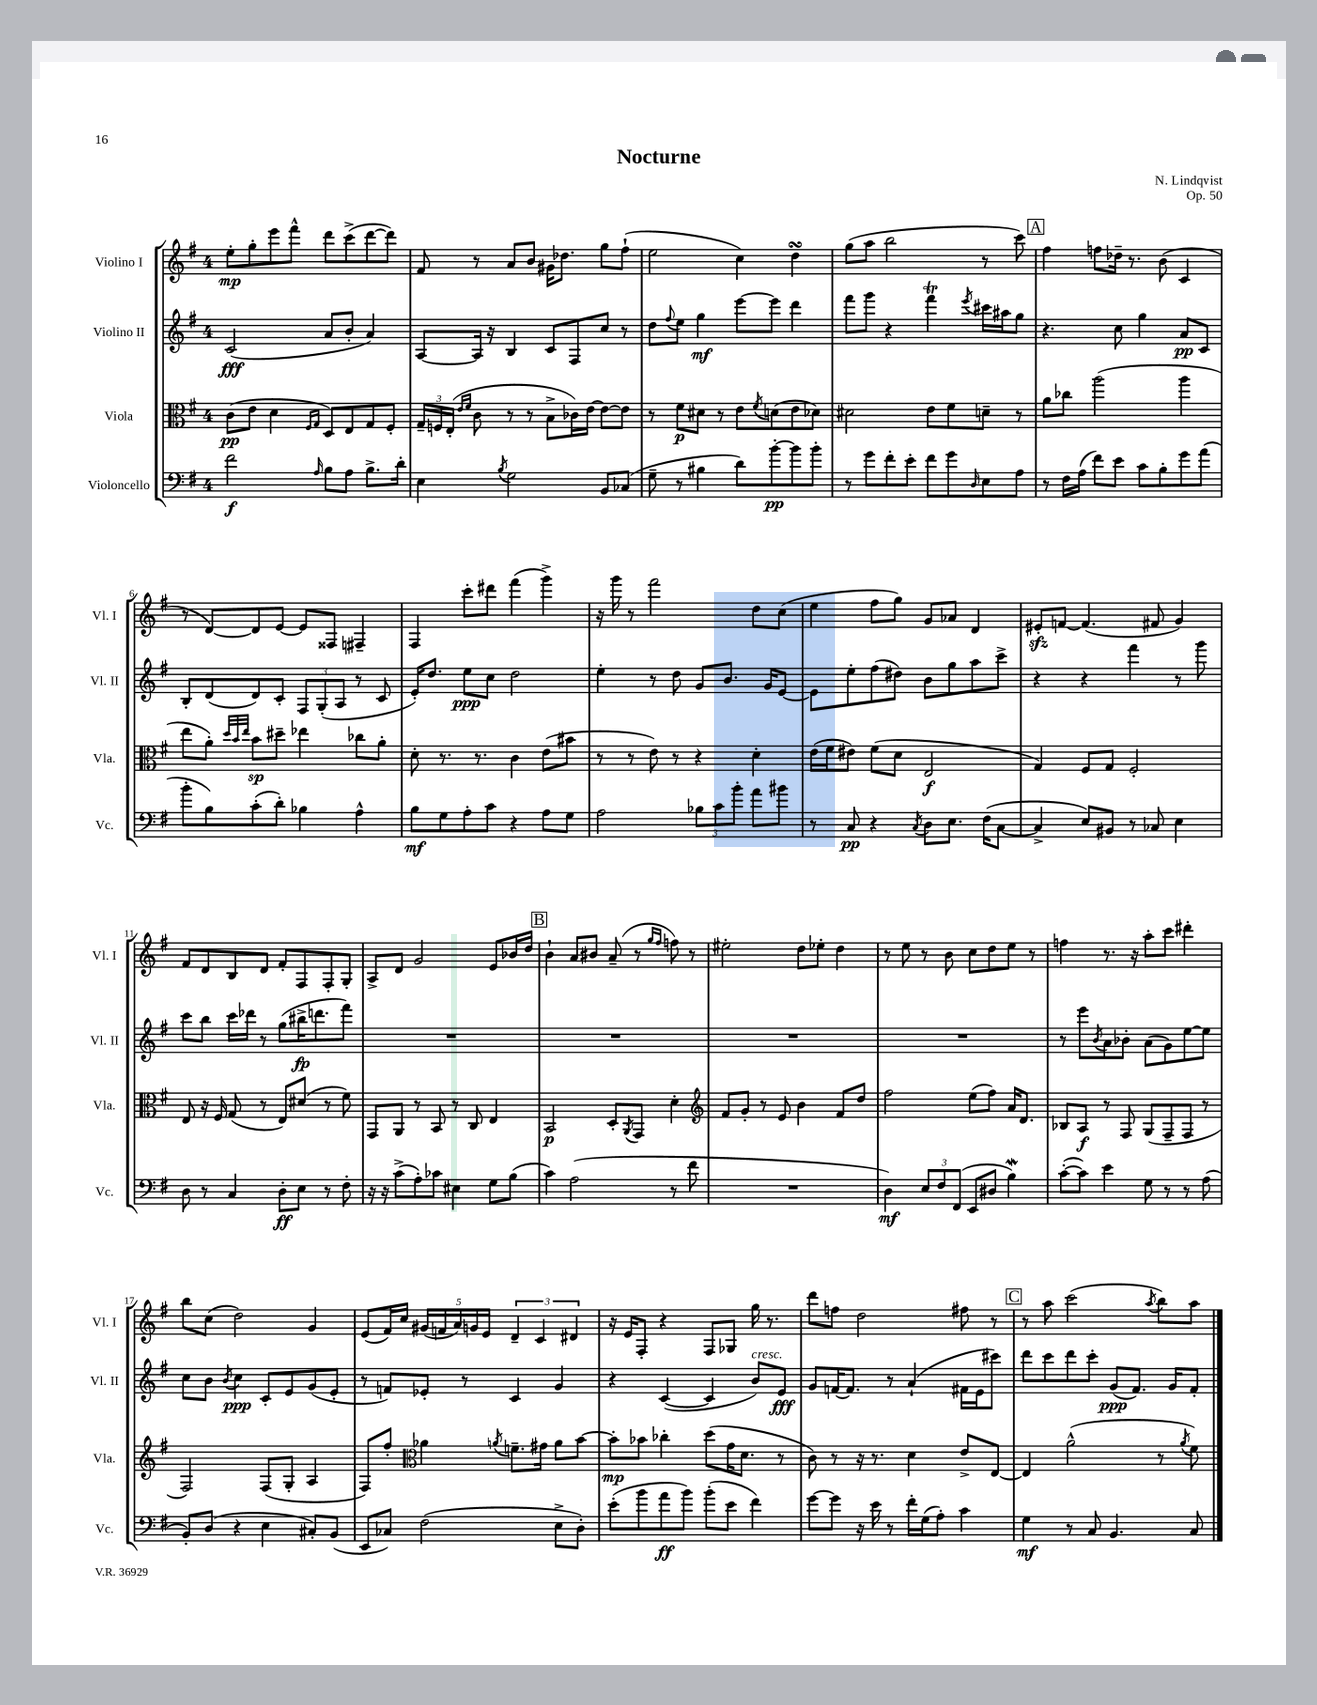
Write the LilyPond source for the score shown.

\header { title = "Nocturne" composer = "N. Lindqvist" opus = "Op. 50" }
<<
\new StaffGroup <<
\new Staff = "s0" \with { instrumentName = "Violino I" shortInstrumentName = "Vl. I" } {
    \clef treble \key g \major \once \override Staff.TimeSignature.style = #'single-digit \time 4/4
    e''8-.\mp g''8-. e'''8 fis'''8-^ d'''8 c'''8->( d'''8~ d'''8) |
    fis'8 r8 a'8 b'8 gis'16 des''8. g''8 fis''8-!( |
    e''2 c''4) d''4\turn |
    g''8( a''8 b''2 r8 c'''8) |
    \mark \markup { \box "A" } fis''4 f''8 des''16-- r8. b'8( c'4 |
    r8 d'8~) d'8 e'8~ e'8 fisis8 fis4-- |
    fis4 c'''8-. dis'''8 fis'''4( g'''4->) |
    r16 g'''16 r8 fis'''2 d''8 c''8( |
    e''4 fis''8 g''8) g'8 aes'8 d'4 |
    eis'8-.\sfz f'8~ f'4.( fis'8 g'4) |
    fis'8 d'8 b8 d'8 fis'8-. fis8 fis8-. g8-. |
    a8-> d'8 g'2 e'8 bes'16 d''16 |
    \mark \markup { \box "B" } b'4-! a'8 bis'8 a'8--( r8 \grace { g''16 fis''16 } f''8) r8 |
    eis''2-. d''8 ees''8-. d''4 |
    r8 e''8 r8 b'8 c''8 d''8 e''8 r8 |
    f''4 r8. r16 a''8-. c'''8 dis'''4-. |
    b''8 c''8( d''2) g'4 |
    e'8( fis'16) c''16 \tuplet 5/4 { gis'16( f'16 a'16) g'16 e'16 } \tuplet 3/2 { d'4-- c'4 dis'4 } |
    r16 e'16 fis8-. r4 fis8 ges8 g''16 r8. |
    d'''8 f''8 d''2 fis''8 r8 |
    \mark \markup { \box "C" } r8 a''8 c'''2( \acciaccatura { a''8 } b''8) a''8 \bar "|." |
}
\new Staff = "s1" \with { instrumentName = "Violino II" shortInstrumentName = "Vl. II" } {
    \clef treble \key g \major \once \override Staff.TimeSignature.style = #'single-digit \time 4/4
    c'2\fff( a'8 b'8-. a'4) |
    a8~ a16 r16 b4 c'8 fis8 c''8 r8 |
    d''8 \appoggiatura { fis''8 } e''8 g''4\mf e'''8~ e'''8 d'''4 |
    fis'''8 g'''8 r4 fis'''4\trill \acciaccatura { e'''8 } cis'''16 ais''16 g''8 |
    \mark \markup { \box "A" } r4. c''8 g''4 a'8\pp c'8 |
    b8-. d'8( d'8) c'8-. \tuplet 3/2 { fis8 g8-.( a8 } r8 c'8 |
    e'16-.) d''8. e''8\ppp c''8 d''2 |
    e''4-. r8 d''8 g'8 b'8. g'16 e'8~ |
    e'8 e''8-. fis''8( dis''8) b'8 g''8 a''8 c'''8-> |
    r4 r4 fis'''4 r8 g'''8 |
    c'''8 b''8 c'''16 des'''16 r8 g''8( bis''16->\fp d'''8. fis'''8) |
    R1 |
    \mark \markup { \box "B" } R1 |
    R1 |
    R1 |
    r8 e'''8 \acciaccatura { b'8 } a'8 bes'8-. a'8( g'8) e''8~ e''8 |
    c''8 b'8 \acciaccatura { b'8 } c''4\ppp c'8-. e'8 g'8( e'8-. |
    r8 f'8) ees'8-. r8 c'4 g'4 |
    r4 c'4~( c'4 b'8^\markup { \italic "cresc." }) e'8\fff |
    g'8 f'16~ f'8. r8 a'4-!( fis'16 e'16 cis'''8) |
    \mark \markup { \box "C" } d'''8 c'''8 d'''8 c'''8-. g'8\ppp( fis'8.) g'16 fis'8-. \bar "|." |
}
\new Staff = "s2" \with { instrumentName = "Viola" shortInstrumentName = "Vla." } {
    \clef alto \key g \major \once \override Staff.TimeSignature.style = #'single-digit \time 4/4
    c'8\pp( e'8 d'4 \grace { fis16 g16 } d8) e8 g8 fis8-. |
    \tuplet 3/2 { g16-- f16 e16-.( } \grace { e'16 fis'16 } c'8 r8 r8 b8-> ces'16) e'16~ e'8~ e'8 |
    r8 fis'8\p dis'8 r8 e'8 \acciaccatura { fis'8 } d'8( e'8 des'8) |
    dis'2 e'8 fis'8 d'8-- r8 |
    \mark \markup { \box "A" } a'8 ces''8 a''2( a''4 |
    e''8 a'8-.) \grace { d''32 b'32 e''32 } b'8\sp dis''8-- ees''4 ces''8 a'8-. |
    d'8-. r8. r8. c'4 e'8( bis'8 |
    r8 r8 e'8) r8 r4 d'4-. |
    e'16( fis'16 eis'8) fis'8( d'8 e2\f |
    g4) fis8 g8 fis2-. |
    e8 r16 fis16 g8( r8 e8) dis'8( r8 fis'8) |
    g,8 a,8 r8 b,8 r8 c8 e4 |
    \mark \markup { \box "B" } b,2\p d8-. \acciaccatura { a,8 } g,8 d'4-. |
    \clef treble fis'8 g'8-. r8 e'8 b'4 fis'8 d''8 |
    fis''2 e''8( fis''8) a'16 d'8. |
    bes8 a8\f r8 fis8 g8( fis8-- fis8 r8 |
    fis2) fis8( g8-. a4 |
    fis8) fis''8-. \clef alto aes'4 \acciaccatura { a'8 } f'8.-- gis'16 a'8 b'8~ |
    b'8-.\mp bes'8 ces''4-. d''8( g'16 d'8. r8 |
    c'8) r8 r16 r8. d'4 e'8-> e8~ |
    \mark \markup { \box "C" } e4 a'2-^( r8 \acciaccatura { a'8 } fis'8) \bar "|." |
}
\new Staff = "s3" \with { instrumentName = "Violoncello" shortInstrumentName = "Vc." } {
    \clef bass \key g \major \once \override Staff.TimeSignature.style = #'single-digit \time 4/4
    fis'2\f \grace { a16 } b8 a8 b8.-> d'16-. |
    e4 \acciaccatura { b8 } g2 b,8 ces8( |
    g8-- r8 bis4 d'8) b'8~-.\pp b'8 b'8-. |
    r8 g'8 fis'8-. e'8-. fis'8 g'8 \grace { d16 } e8 a8 |
    \mark \markup { \box "A" } r8 fis16 a16( fis'8) e'8 c'8 b8-. g'8 a'8( |
    b'8-. b8) c'8-.( d'8-.) bes4 a4-^ |
    b8\mf g8 a8-. c'8 r4 a8 g8 |
    a2 \tuplet 3/2 { bes8 c'8 b'8-. } a'8 bis'8 |
    r8 c8\pp r4 \acciaccatura { c8 } d8 e8. fis16( c8~ |
    c4-> e8) bis,8 r8 ces8 e4 |
    d8 r8 c4 d8-.\ff e8 r8 fis8-. |
    r16 r16 c'8->( a8-.) ces'8 eis4 g8 b8( |
    \mark \markup { \box "B" } c'4) a2( r8 fis'8 |
    R1 |
    d4\mf) \tuplet 3/2 { e8 fis8 fis,8( } e,8 dis8 b4\mordent) |
    c'8~-.( c'8) e'4 g8 r8 r8 a8( |
    b,8-.) d8( r4 e4 cis8-.) b,8( |
    e,8 ces8) fis2( e8-> d8-.) |
    e'8-.( b'8 a'8\ff b'8) b'8-.( e'8 fis'4) |
    g'8~ g'8 r16 e'16 r8 fis'16-. g16( a8-.) c'4 |
    \mark \markup { \box "C" } g4\mf r8 c8 b,4. c8 \bar "|." |
}
>>
>>
